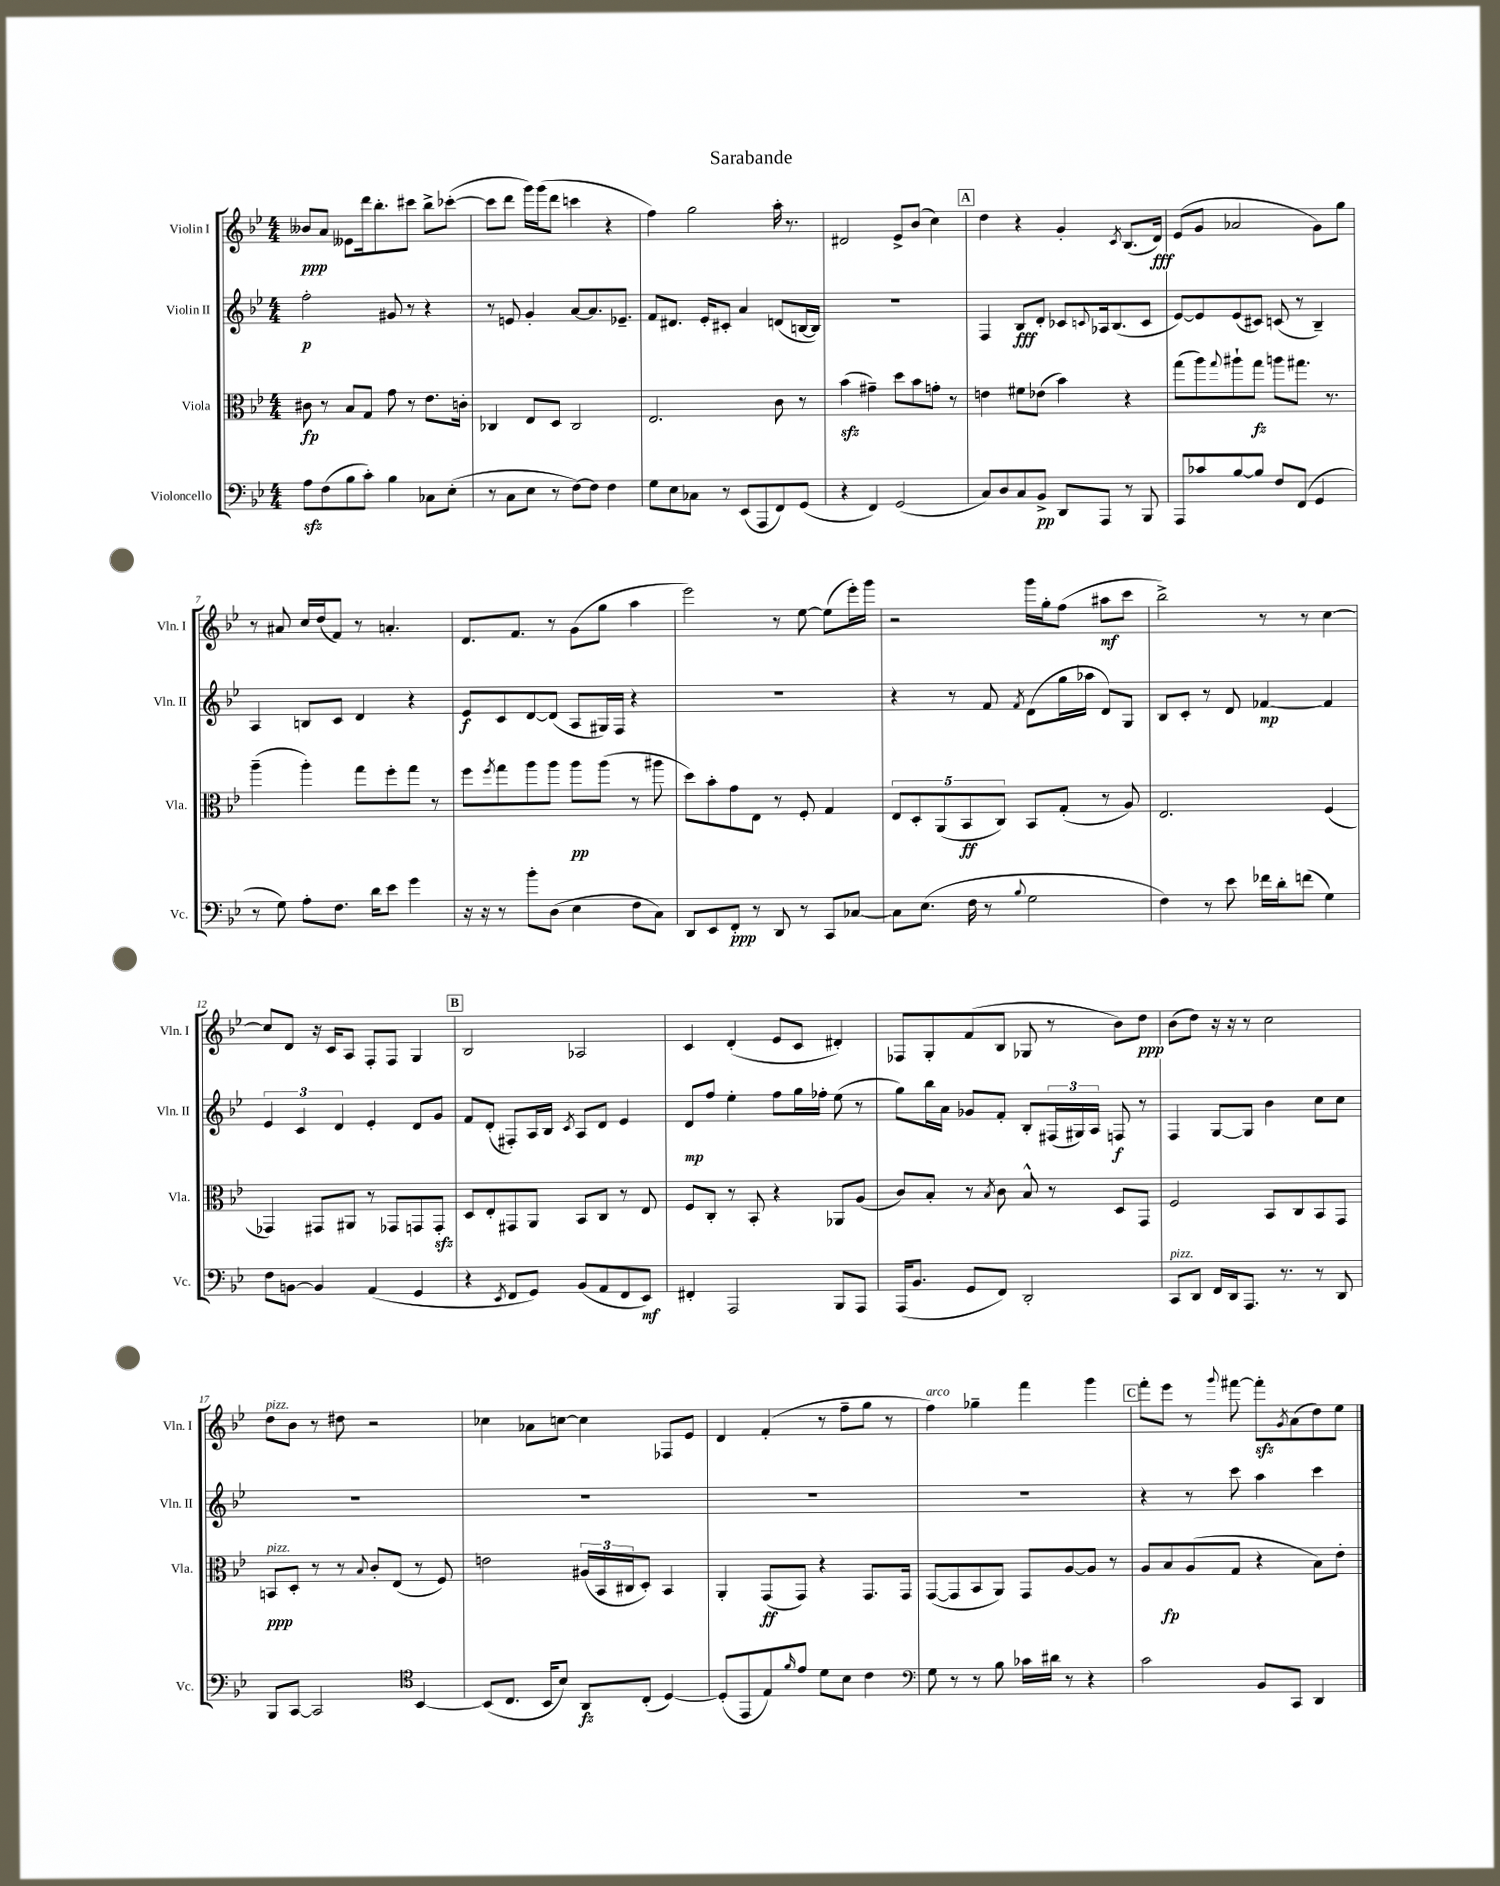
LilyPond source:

\header { title = "Sarabande" }
<<
\new StaffGroup <<
\new Staff = "s0" \with { instrumentName = "Violin I" shortInstrumentName = "Vln. I" } {
    \clef treble \key bes \major \numericTimeSignature \time 4/4
    beses'8\ppp a'8 eeses'8 d'''16 bes''8.-. cis'''8 bes''8-> ces'''8~-.( |
    ces'''8 d'''8 g'''16) g'''16( d'''8 c'''4 r4 |
    f''4) g''2 a''16-. r8. |
    dis'2 ees'8-> bes'8( c''4) |
    \mark \markup { \box "A" } d''4 r4 g'4-. \acciaccatura { c'8 } bes8.( d'16\fff) |
    ees'8( g'8 aes'2 g'8) g''8 |
    r8 ais'8 c''16 d''16( f'8) r8 a'4.-. |
    d'8. f'8. r8 g'8( g''8 a''4 |
    ees'''2) r8 ees''8~ ees''8( ees'''16-.) g'''16 |
    r2 g'''16 g''16-. f''8( ais''8\mf c'''8 |
    bes''2->) r8 r8 c''4~ |
    c''8 d'8 r16 c'16 a8 f8-. f8 g4 |
    \mark \markup { \box "B" } bes2 aes2 |
    c'4 d'4-.( ees'8 c'8 dis'4-.) |
    fes8 g8-. f'8( bes8 ges8 r8 bes'8) d''8\ppp |
    bes'8( d''8) r16 r16 r8 c''2 |
    d''8^\markup { \italic "pizz." } bes'8 r8 dis''8 r2 |
    ces''4 aes'8 c''8~ c''4 fes8 ees'8 |
    d'4 f'4-.( r8 f''8-- g''8 r8 |
    f''4^\markup { \italic "arco" }) ges''4-- f'''4 g'''4 |
    \mark \markup { \box "C" } f'''8-. ees'''8 r8 \appoggiatura { g'''8 } fis'''8~ fis'''8-.\sfz \acciaccatura { g'8 } a'8( d''8) ees''8 \bar "|." |
}
\new Staff = "s1" \with { instrumentName = "Violin II" shortInstrumentName = "Vln. II" } {
    \clef treble \key bes \major \numericTimeSignature \time 4/4
    f''2-.\p gis'8 r8 r4 |
    r8 e'8 g'4-. a'8~ a'8. ees'8.-- |
    f'8 dis'8. ees'16-. cis'8-. a'4 d'8( b16~ b16) |
    R1 |
    \mark \markup { \box "A" } f4 bes8\fff d'8-. ces'8 \appoggiatura { c'8 } aes16 bes8.( c'8 |
    ees'8~) ees'8 ees'8( cis'8) c'8( r8 bes4--) |
    a4 b8 c'8 d'4 r4 |
    ees'8\f c'8 d'8~ d'8( a8 gis16) f16 r4 |
    R1 |
    r4 r8 f'8 \acciaccatura { f'8 } d'8( g''16 aes''16 d'8) g8 |
    bes8 c'8-. r8 d'8 fes'4~\mp fes'4 |
    \tuplet 3/2 { ees'4 c'4 d'4 } ees'4-. d'8 g'8 |
    \mark \markup { \box "B" } f'8 d'8-.( fis8-.) a16 bes16 \acciaccatura { c'8 } a8 d'8 ees'4 |
    d'8\mp f''8 ees''4-. f''8 g''16 fes''16-. ees''8( r8 |
    g''8) bes''16 a'16 ges'8 f'8-. bes8-. \tuplet 3/2 { fis16( gis16) a16 } f8\f r8 |
    f4 g8~ g8 bes'4 c''8 c''8 |
    R1 |
    R1 |
    R1 |
    R1 |
    \mark \markup { \box "C" } r4 r8 c'''8 a''4 c'''4 \bar "|." |
}
\new Staff = "s2" \with { instrumentName = "Viola" shortInstrumentName = "Vla." } {
    \clef alto \key bes \major \numericTimeSignature \time 4/4
    cis'8\fp r8 bes8 g8 g'8 r8 ees'8. c'16-. |
    ces4 ees8 d8 ces2 |
    ees2. c'8 r8 |
    bes'4\sfz( gis'4--) d''8 bes'8 g'8-. r8 |
    \mark \markup { \box "A" } e'4 fis'8 ees'8( bes'4) r4 |
    g''8( a''8) \appoggiatura { g''8 } ais''8-! g''8\fz a''8 gis''8. r8. |
    a''4--( a''4-.) g''8 f''8-. g''8 r8 |
    f''8 \acciaccatura { f''8 } g''8 a''8 a''8 a''8\pp a''8( r8 ais''8 |
    d''8) bes'8-. g'8 ees8 r8 f8-. g4 |
    \tuplet 5/4 { ees8 d8-. a,8( bes,8\ff c8) } bes,8 g8-.( r8 a8) |
    ees2. f4( |
    ges,4) gis,8 ais,8 r8 ges,8 g,8 g,8-.\sfz |
    \mark \markup { \box "B" } d8 ees8-. gis,8 a,8 bes,8 c8 r8 ees8 |
    f8 c8-. r8 bes,8-. r4 aes,8 a8( |
    c'8) bes8-. r8 \acciaccatura { bes8 } c'8 bes8-^ r8 d8 g,8 |
    f2 bes,8 c8 bes,8 g,8 |
    b,8\ppp^\markup { \italic "pizz." } d8-. r8 r8 \appoggiatura { bes8 } c'8-. ees8( r8 f8) |
    e'2 \tuplet 3/2 { ais16( bes,16 cis16 } d8-.) bes,4 |
    a,4-. g,8\ff( g,8) r4 g,8. g,16 |
    g,8~( g,8 bes,8 a,8) g,8 a8~ a8 r8 |
    \mark \markup { \box "C" } a8 bes8\fp a8( g8 r4 bes8) ees'8-. \bar "|." |
}
\new Staff = "s3" \with { instrumentName = "Violoncello" shortInstrumentName = "Vc." } {
    \clef bass \key bes \major \numericTimeSignature \time 4/4
    a8\sfz f8( bes8 c'8-.) bes4 ces8 ees8-.( |
    r8 c8 ees8 r8 f8~) f8 f4 |
    g8 ees8 ces8 r8 ees,8( a,,8 f,8) g,8( |
    r4 f,4) g,2( |
    \mark \markup { \box "A" } c8) d8 c8 bes,8->\pp d,8 a,,8 r8 bes,,8 |
    a,,8 ces'8 bes8~ bes8 f8 f,8( g,4 |
    r8 g8) a8-. f8. d'16 ees'8 g'4 |
    r16 r16 r8 bes'8-. d8( ees4 f8 c8) |
    d,8 ees,8 f,8-.\ppp r8 d,8 r8 c,8 ces8~ |
    ces8 ees8.( f16 r8 \appoggiatura { bes8 } g2 |
    f4) r8 ees'8 fes'16 d'16-. f'8( g4) |
    f8 b,8~ b,4 a,4( g,4 |
    \mark \markup { \box "B" } r4 \acciaccatura { ees,8 } f,8 g,8) bes,8( a,8 f,8 ees,8\mf) |
    fis,4-. a,,2 bes,,8 a,,8 |
    a,,16( bes,8. g,8 f,8) d,2-. |
    c,8^\markup { \italic "pizz." } d,8 f,16 d,16 a,,8. r8. r8 d,8 |
    bes,,8 c,8~ c,2 \clef tenor bes,4~ |
    bes,8( c8. bes,16 bes8) a,8\fz c8-.( d4~) |
    d8-.( ees,8 ees8) \grace { f'16 } ees'8 d'8 bes8 c'4 |
    \clef bass g8 r8 r8 bes8 ces'16 dis'16 r8 r4 |
    \mark \markup { \box "C" } c'2 bes,8 c,8 d,4 \bar "|." |
}
>>
>>
